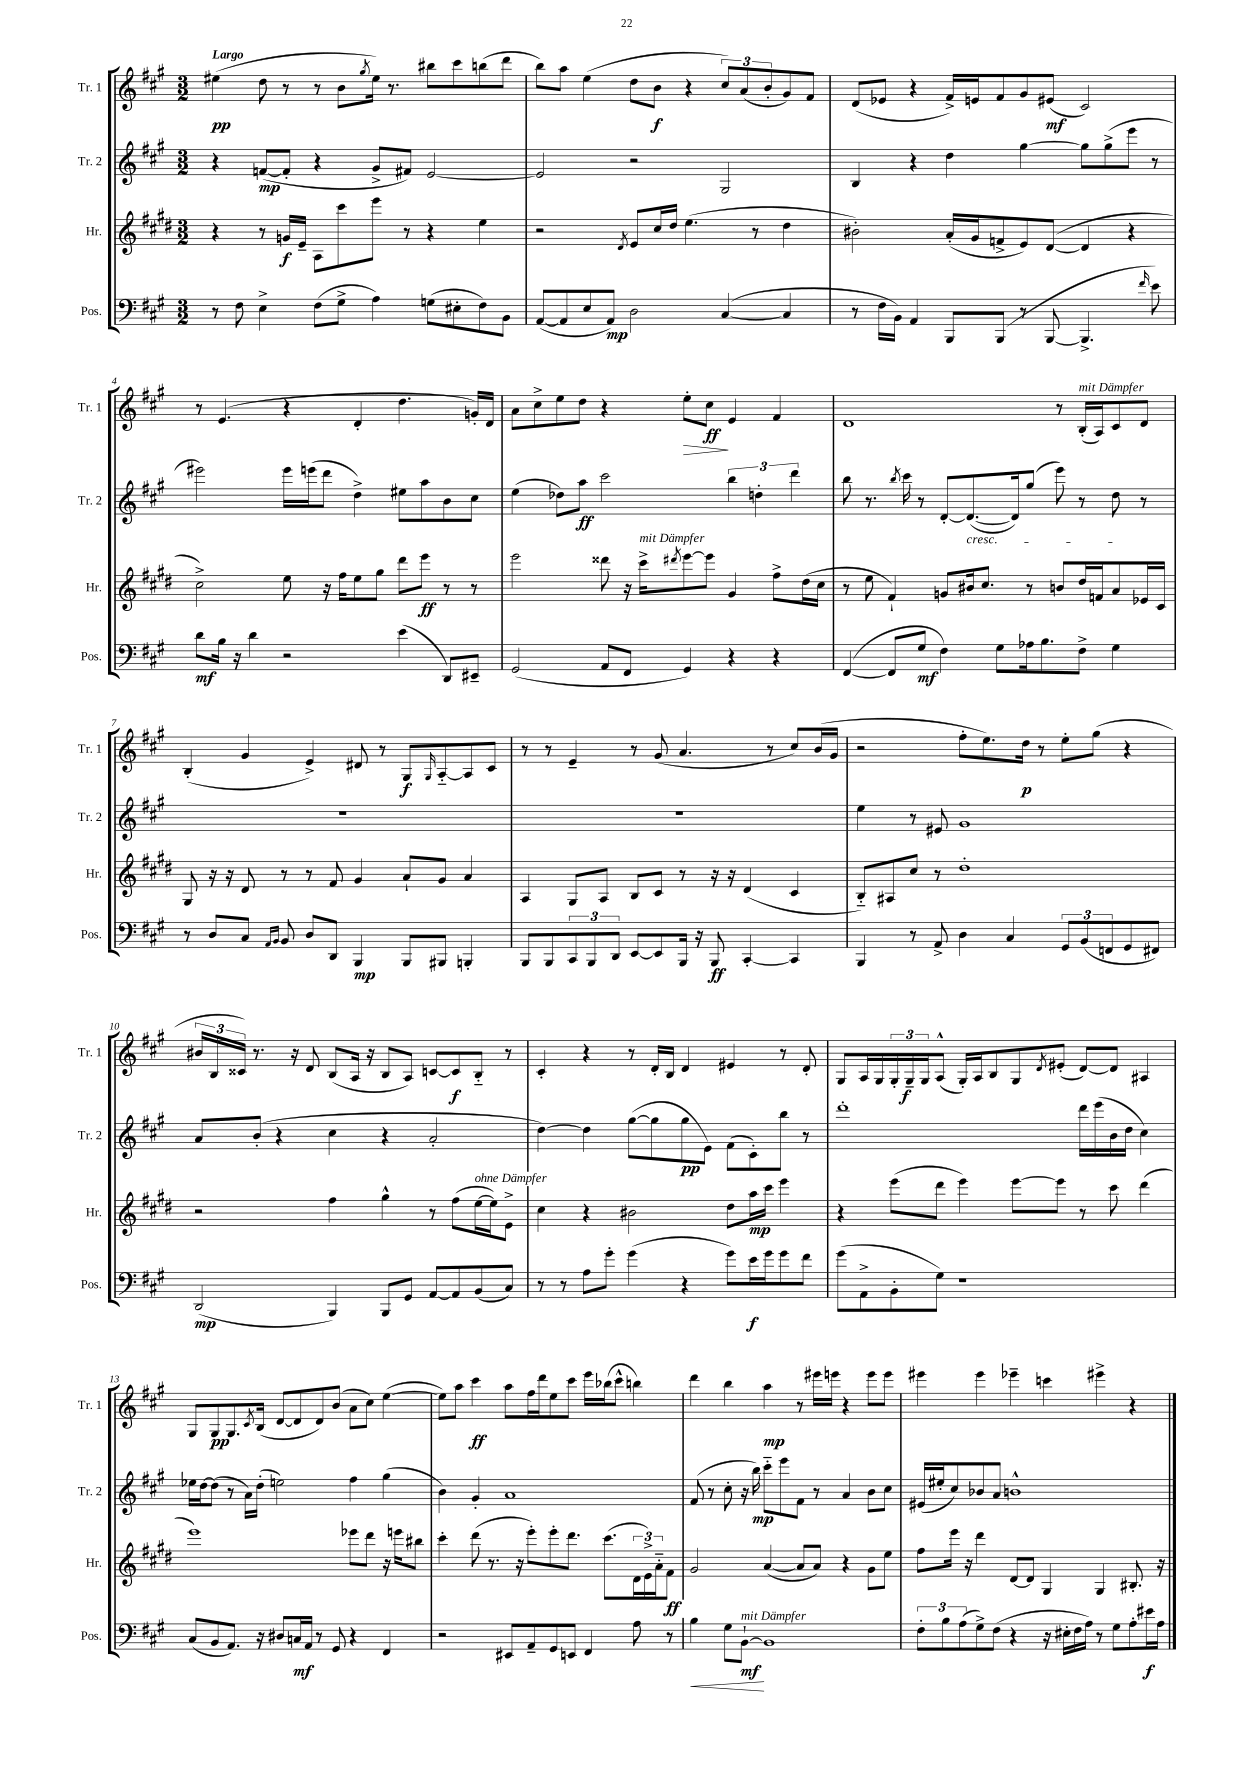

**kern	**dynam	**kern	**dynam	**kern	**dynam	**kern	**dynam
*part4	*part4	*part3	*part3	*part2	*part2	*part1	*part1
*staff4	*staff4	*staff3	*staff3	*staff2	*staff2	*staff1	*staff1
*I"Pos.	*	*I"Hr.	*	*I"Tr. 2	*	*I"Tr. 1	*
*I'Pos.	*	*I'Hr.	*	*I'Tr. 2	*	*I'Tr. 1	*
*clefF4	*	*clefG2	*	*clefG2	*	*clefG2	*
*k[f#c#g#]	*	*k[f#c#g#d#]	*	*k[f#c#g#]	*	*k[f#c#g#]	*
*M3/2	*	*M3/2	*	*M3/2	*	*M3/2	*
=1	=1	=1	=1	=1	=1	=1	=1
!	!	!	!	!	!	!LO:TX:a:B:t=Largo	!
8r	.	4r	.	4r	.	(4ee#X\	pp
8F#\	.	.	.	.	.	.	.
4E^\	.	8r	.	([8fn/L	mp	8dd\	.
.	.	16gn/LL	f	8f'/J]	.	8r	.
.	.	16e~/JJ	.	.	.	.	.
(8F#\L	.	8A\L	.	4r	.	8r	.
8G#^\J	.	8ccc#\	.	.	.	8b\L	.
.	.	.	.	.	.	8qgg#/	.
4A\)	.	8eee\J	.	8g#^/L	.	16ee#\Jk)	.
.	.	.	.	.	.	8.r	.
.	.	8r	.	8f#X/J)	.	.	.
(8Gn\L	.	4r	.	[2e/	.	8bb#X\L	.
8E#X'\	.	.	.	.	.	8ccc#\	.
8F#\)	.	4ee\	.	.	.	(8bbn\	.
8BB\J	.	.	.	.	.	8ddd\J	.
=2	=2	=2	=2	=2	=2	=2	=2
([8AA/L	.	2r	.	2e/]	.	8bb\L)	.
8AA/]	.	.	.	.	.	8aa\J	.
8E/	.	.	.	.	.	(4ee\	.
8AA/J)	mp	.	.	.	.	.	.
.	.	8qd#/	.	.	.	.	.
2D\	.	8e/L	.	2r	.	8dd\L	.
.	.	16cc#/L	.	.	.	8b\J	f
.	.	16dd#/JJ	.	.	.	.	.
.	.	(4.ee\	.	.	.	4r	.
([4C#/	.	.	.	2G#/	.	12cc#/L)	.
.	.	.	.	.	.	(12a/	.
.	.	8r	.	.	.	.	.
.	.	.	.	.	.	12b'/	.
4C#/]	.	4dd#\	.	.	.	8g#/)	.
.	.	.	.	.	.	8f#/J	.
=3	=3	=3	=3	=3	=3	=3	=3
8r	.	2b#X'\)	.	4B/	.	(8d/L	.
16F#\LL	.	.	.	.	.	8e-X/J	.
16BB\JJ)	.	.	.	.	.	.	.
4AA/	.	.	.	4r	.	4r	.
8BBB/L	.	(16a'/LL	.	4dd\	.	16f#^/LL)	.
.	.	16g#/J	.	.	.	16en/J	.
(8BBB/J	.	8fn^/	.	.	.	8f#/	.
8r	.	8e/)	.	[4gg#\	.	8g#/	.
[8BBB/	.	([8d#/J	.	.	.	(8e#X/J	mf
4.BBB^/]	.	4d#/]	.	8gg#\L]	.	2c#/)	.
.	.	.	.	(8gg#^\	.	.	.
.	.	4r	.	8eee\J	.	.	.
16qqf#/	.	.	.	.	.	.	.
8e\)	.	.	.	8r	.	.	.
!!LO:LB:g=z
=4	=4	=4	=4	=4	=4	=4	=4
8d\L	mf	2cc#^\)	.	2eee#X\)	.	8r	.
16B\Jk	.	.	.	.	.	(4.e/	.
16r	.	.	.	.	.	.	.
4d\	.	.	.	.	.	.	.
2r	.	8ee\	.	16eee#\LL	.	4r	.
.	.	.	.	(16eeen\J	.	.	.
.	.	16r	.	8ddd\J	.	.	.
.	.	16ff#\KL	.	.	.	.	.
.	.	8ee\	.	4dd^\)	.	4d'/	.
.	.	8gg#\J	.	.	.	.	.
(4e\	.	8ddd#\L	.	8ee#X\L	.	4.dd\	.
.	.	8eee\J	ff	8aa\	.	.	.
8DD/L)	.	8r	.	8b\	.	.	.
8EE#X~/J	.	8r	.	8cc#\J	.	16gn'/LL)	.
.	.	.	.	.	.	16d/JJ	.
=5	=5	=5	=5	=5	=5	=5	=5
(2GG#/	.	2eee\	.	(4ee\	.	8a\L	.
.	.	.	.	.	.	8cc#^\	.
.	.	.	.	8dd-X\L)	.	8ee\	.
.	.	.	.	8aa\J	ff	8dd\J	.
8AA/L	.	8ddd##X\	.	2ccc#\	.	4r	.
8FF#/J	.	16r	.	.	.	.	.
!	!	!LO:TX:a:i:t=mit Dämpfer	!	!	!	!	!
.	.	16ccc#^\KL	.	.	.	.	.
.	.	8qddd#X/	.	.	.	.	.
!	!	!	!	!	!	!	!LO:HP:b
4GG#/)	.	[8eee\	.	.	.	8ee'\L	>
.	.	8eee\J]	.	.	.	8cc#\J	ff
4r	.	4g#/	.	6bb\	.	4e/	]
.	.	.	.	6ddn'\	.	.	.
4r	.	8ff#^\L	.	.	.	4f#/	.
.	.	.	.	6ddd\	.	.	.
.	.	(16dd#\L	.	.	.	.	.
.	.	16cc#\JJ	.	.	.	.	.
=6	=6	=6	=6	=6	=6	=6	=6
([4FF#/	.	8r	.	8bb\	.	1d	.
.	.	8ee\	.	8.r	.	.	.
8FF#/L]	.	4f#`/)	.	.	.	.	.
.	.	.	.	8qbb/	.	.	.
.	.	.	.	16ccc#\	.	.	.
8G#/J	mf	.	.	8r	.	.	.
4F#\)	.	8gn/L	.	[8d'/L	.	.	.
!	!	!	!	!LO:TX:b:i:t=cresc.	!	!	!
.	.	16b#X/k	.	(8.d/_	.	.	.
.	.	8.cc#/J	.	.	.	.	.
8G#\L	.	.	.	.	.	.	.
.	.	.	.	16d/k])	.	.	.
16A-X\k	.	8r	.	(8gg#/J	.	.	.
8.B\	.	.	.	.	.	.	.
.	.	8bn/L	.	8eee\)	.	8r	.
!	!	!	!	!	!	!LO:TX:a:i:t=mit Dämpfer	!
8F#^\J	.	16dd#/L	.	8r	.	(16B'/LL	.
.	.	16fn/J	.	.	.	16A/J)	.
4G#\	.	8a/	.	8dd\	.	8c#/	.
.	.	16e-X/L	.	8r	.	8d/J	.
.	.	16c#/JJ	.	.	.	.	.
!!LO:LB:g=z
=7	=7	=7	=7	=7	=7	=7	=7
8r	.	8G#/	.	1.r	.	(4B'/	.
8D/L	.	16r	.	.	.	.	.
.	.	16r	.	.	.	.	.
8C#/J	.	8d#/	.	.	.	4g#/	.
16qqAA/LL	.	.	.	.	.	.	.
16qqBB/JJ	.	.	.	.	.	.	.
8BB/	.	8r	.	.	.	.	.
8D/L	.	8r	.	.	.	4e^/)	.
8DD/J	.	8f#/	.	.	.	.	.
4BBB/	mp	4g#/	.	.	.	8d#X/	.
.	.	.	.	.	.	8r	.
8BBB/L	.	8a`/L	.	.	.	8G#/L	f
.	.	.	.	.	.	16qqG#/	.
8BBB#X/J	.	8g#/J	.	.	.	[8A/	.
4BBBn'/	.	4a/	.	.	.	8A/]	.
.	.	.	.	.	.	8c#/J	.
=8	=8	=8	=8	=8	=8	=8	=8
8BBB/L	.	4A/	.	1.r	.	8r	.
8BBB/	.	.	.	.	.	8r	.
12CC#/	.	8G#/L	.	.	.	4e~/	.
12BBB/	.	.	.	.	.	.	.
.	.	8A/J	.	.	.	.	.
12DD/J	.	.	.	.	.	.	.
[8EE/L	.	8B/L	.	.	.	8r	.
8EE/]	.	8c#/J	.	.	.	(8g#/	.
16BBB/Jk	.	8r	.	.	.	4.a/	.
16r	.	.	.	.	.	.	.
8BBB/	ff	16r	.	.	.	.	.
.	.	16r	.	.	.	.	.
[4CC#'/	.	(4d#/	.	.	.	.	.
.	.	.	.	.	.	8r	.
4CC#/]	.	4c#/	.	.	.	8cc#/L)	.
.	.	.	.	.	.	(16b/L	.
.	.	.	.	.	.	16g#/JJ	.
=9	=9	=9	=9	=9	=9	=9	=9
4BBB/	.	8B/L)	.	4ee\	.	2r	.
.	.	8A#X/	.	.	.	.	.
8r	.	8cc#/J	.	8r	.	.	.
8AA^/	.	8r	.	8e#X/	.	.	.
4D\	.	1dd#'	.	1g#	.	8ff#'\L	.
.	.	.	.	.	.	8.ee\)	.
4C#/	.	.	.	.	.	.	.
.	.	.	.	.	.	16dd\Jk	p
.	.	.	.	.	.	8r	.
12GG#/L	.	.	.	.	.	8ee'\L	.
(12BB/	.	.	.	.	.	.	.
.	.	.	.	.	.	(8gg#\J	.
12FFn/	.	.	.	.	.	.	.
8GG#/	.	.	.	.	.	4r	.
8FF#X/J)	.	.	.	.	.	.	.
!!LO:LB:g=z
=10	=10	=10	=10	=10	=10	=10	=10
(2DD/	mp	2r	.	8a/L	.	24b#X/LL	.
.	.	.	.	.	.	24B/	.
.	.	.	.	.	.	24c##X/JJ)	.
.	.	.	.	(8b'/J	.	8.r	.
.	.	.	.	4r	.	.	.
.	.	.	.	.	.	16r	.
.	.	.	.	.	.	8d/	.
4BBB/)	.	4ff#\	.	4cc#\	.	(8B/L	.
.	.	.	.	.	.	16A/Jk	.
.	.	.	.	.	.	16r	.
8BBB/L	.	4gg#^^\	.	4r	.	8B/L	.
8GG#/J	.	.	.	.	.	8A/J)	.
[8AA/L	.	8r	.	2a'/	.	[8cn/L	.
8AA/]	.	(8ff#\L	.	.	.	8c/]	f
!	!	!LO:TX:a:i:t=ohne Dämpfer	!	!	!	!	!
(8BB/	.	[16ee\L	.	.	.	8B/J	.
.	.	16ee\J])	.	.	.	.	.
8C#/J)	.	8e^\J	.	.	.	8r	.
=11	=11	=11	=11	=11	=11	=11	=11
8r	.	4cc#\	.	[4dd\)	.	4c#'/	.
8r	.	.	.	.	.	.	.
8A\L	.	4r	.	4dd\]	.	4r	.
8g#'\J	.	.	.	.	.	.	.
(4g#\	.	2b#X\	.	([8gg#\L	.	8r	.
.	.	.	.	8gg#\]	.	16d'/LL	.
.	.	.	.	.	.	16B/JJ	.
4r	.	.	.	8gg#\	pp	4d/	.
.	.	.	.	8e\J)	.	.	.
8g#\L)	.	8dd#\L	.	(8f#\L	.	4e#X/	.
16e\L	f	16aa\L	mp	8c#'\)	.	.	.
16g#\J	.	16ccc#\JJ	.	.	.	.	.
8g#\	.	4eee\	.	8bb\J	.	8r	.
8f#\J	.	.	.	8r	.	8d'/	.
=12	=12	=12	=12	=12	=12	=12	=12
(8g#\L	.	4r	.	1ddd'	.	8G#/L	.
8AA^\	.	.	.	.	.	16A/L	.
.	.	.	.	.	.	16G#/	.
8BB'\	.	(8eee\L	.	.	.	24G#'/	.
.	.	.	.	.	.	24G#~/	f
.	.	.	.	.	.	24G#/J	.
8G#\J)	.	8ddd#\J	.	.	.	(8A^^/J	.
1r	.	4eee\)	.	.	.	16G#'/LL)	.
.	.	.	.	.	.	16A/J	.
.	.	.	.	.	.	8B/	.
.	.	[8eee\L	.	.	.	8G#/	.
.	.	.	.	.	.	8qd/	.
.	.	8eee\J]	.	.	.	(8e#X'/J	.
.	.	8r	.	16ddd\LL	.	[8d/L)	.
.	.	.	.	(16eee\	.	.	.
.	.	8ccc#\	.	16b\	.	8d/J]	.
.	.	.	.	16dd\JJ	.	.	.
.	.	(4ddd#\	.	4cc#\)	.	4A#X/	.
!!LO:LB:g=z
=13	=13	=13	=13	=13	=13	=13	=13
(8C#/L	.	1eee)	.	16ee-X\LL	.	8G#/L	.
.	.	.	.	[16dd\J	.	.	.
8BB/	.	.	.	(8dd\J]	.	8G#/	pp
8.AA/J)	.	.	.	8r	.	8.G#/	.
.	.	.	.	16a\LL)	.	.	.
.	.	.	.	.	.	8qc#/	.
16r	.	.	.	(16dd'\JJ	.	(16B/Jk	.
8D#X/L	.	.	.	2een\)	.	[8d/L	.
16Cn/L	mf	.	.	.	.	8d/]	.
16AA/JJ	.	.	.	.	.	.	.
8r	.	.	.	.	.	8d/)	.
8GG#/	.	.	.	.	.	(8b/J	.
4r	.	8eee-X\L	.	4ff#\	.	8a\L	.
.	.	8ddd#\J	.	.	.	8cc#\J)	.
4FF#/	.	16r	.	(4gg#\	.	([4ee\	.
.	.	16eeen\KL	.	.	.	.	.
.	.	8bb#X\J	.	.	.	.	.
=14	=14	=14	=14	=14	=14	=14	=14
2r	.	4ccc#'\	.	4b\)	.	8ee\L])	.
.	.	.	.	.	.	8aa\J	.
.	.	(8ddd#\	.	4g#'/	.	4ccc#\	ff
.	.	8.r	.	.	.	.	.
8EE#X/L	.	.	.	1a	.	8aa\L	.
.	.	16r	.	.	.	.	.
8AA~/	.	8eee'\L)	.	.	.	16ff#\L	.
.	.	.	.	.	.	16ddd\J	.
8GG#/	.	8eee'\	.	.	.	8ee\	.
8EEn/J	.	8.ddd#\J	.	.	.	8ccc#\J	.
4FF#/	.	.	.	.	.	16eee\LL	.
.	.	(8.ccc#\L	.	.	.	(16bb-X\J	.
.	.	.	.	.	.	8ccc#^^\J	.
8A\	.	24d#\L	.	.	.	4bbn\)	.
.	.	24e^\)	.	.	.	.	.
.	.	24a\J	.	.	.	.	.
8r	.	8f#\J	ff	.	.	.	.
=15	=15	=15	=15	=15	=15	=15	=15
!	!LO:HP:b	!	!	!	!	!	!
4B\	<	2g#/	.	(8f#/	.	4ddd\	.
.	.	.	.	8r	.	.	.
8G#\L	.	.	.	8cc#'\	.	4bb\	.
!LO:TX:a:i:t=mit Dämpfer	!	!	!	!	!	!	!
[8BB`\J	mf	.	.	16r	.	.	.
.	.	.	.	16bb\)	mp	.	.
1BB]	[	([4a/	.	8ccc#\L	.	4aa\	mp
.	.	.	.	8eee\	.	.	.
.	.	8a/L]	.	8f#\J	.	8r	.
.	.	8a/J)	.	8r	.	16eee#X\LL	.
.	.	.	.	.	.	16eeen\JJ	.
.	.	4r	.	4a/	.	4r	.
.	.	8g#\L	.	8b\L	.	8eee\L	.
.	.	8ee\J	.	8cc#\J	.	8eee\J	.
=16	=16	=16	=16	=16	=16	=16	=16
12F#'\L	.	8ff#\L	.	(16e#X/LL	.	4eee#X\	.
.	.	.	.	16ee#X'/J	.	.	.
12B\	.	.	.	.	.	.	.
.	.	16eee\Jk	.	8cc#/)	.	.	.
(12A\	.	.	.	.	.	.	.
.	.	16r	.	.	.	.	.
8G#^\)	.	4ddd#\	.	8b-X/	.	4eee#\	.
(8F#\J	.	.	.	8a/J	.	.	.
4r	.	[8d#/L	.	1bn^^	.	4eee-X~\	.
.	.	8d#/J]	.	.	.	.	.
16r	.	4G#/	.	.	.	4cccn\	.
16E#X'\LL	.	.	.	.	.	.	.
16F#\	.	.	.	.	.	.	.
16A\JJ)	.	.	.	.	.	.	.
8r	.	4G#/	.	.	.	4eee#X^\	.
8G#\L	.	.	.	.	.	.	.
8A'\	.	8.B#X'/	.	.	.	4r	.
16e#X\L	f	.	.	.	.	.	.
16A\JJ	.	16r	.	.	.	.	.
==	==	==	==	==	==	==	==
*-	*-	*-	*-	*-	*-	*-	*-
